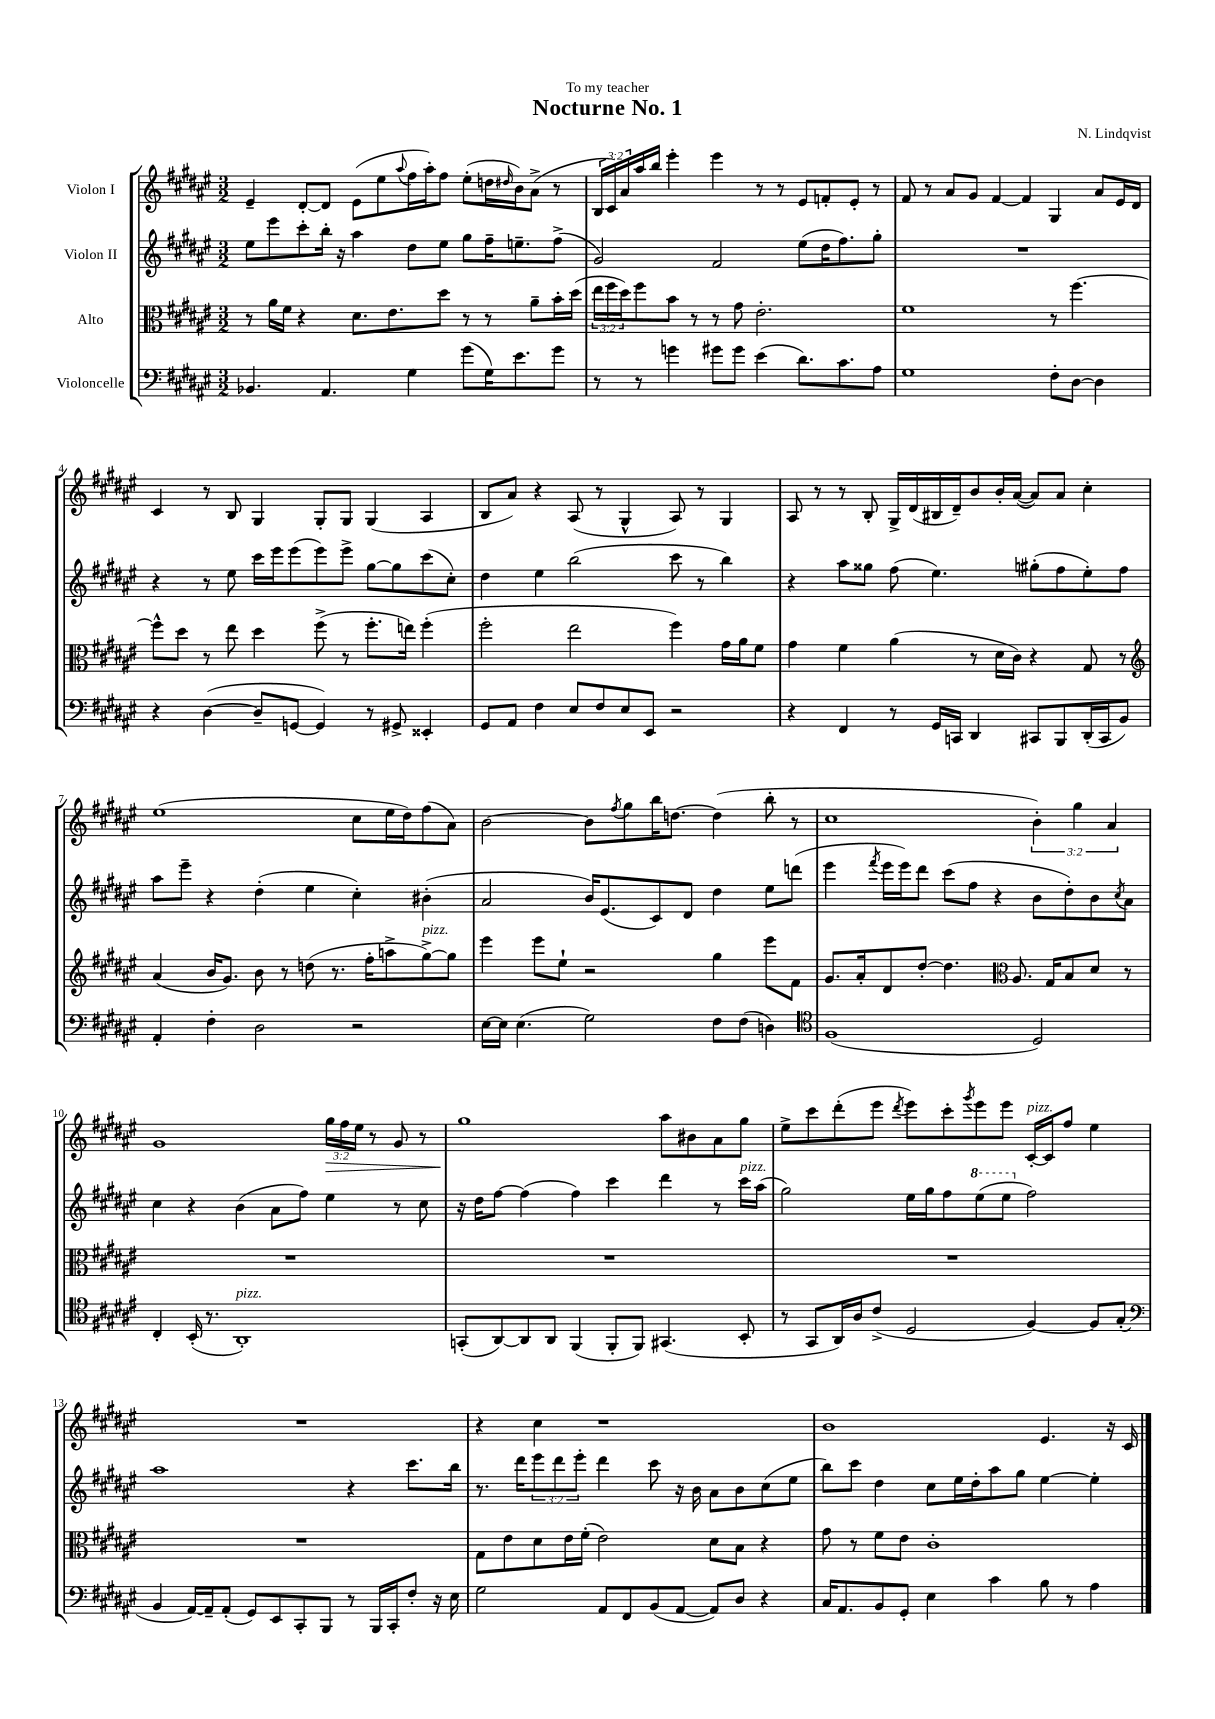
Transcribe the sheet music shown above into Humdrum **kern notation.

**kern	**kern	**kern	**kern
*staff4	*staff3	*staff2	*staff1
*clefF4	*clefC3	*clefG2	*clefG2
*k[f#c#g#d#a#e#]	*k[f#c#g#d#a#e#]	*k[f#c#g#d#a#e#]	*k[f#c#g#d#a#e#]
*M3/2	*M3/2	*M3/2	*M3/2
4.BB-	8r	8ee#	4e#~
.	16a#	8eee#	.
.	16f#	.	.
.	4r	8ccc#'	[8d#'
4.AA#	.	16bb'	8d#]
.	.	16r	.
.	8.d#	4aa#	(8e#
.	.	.	8ee#
.	8.e#	.	.
.	.	.	8qqaa#
4G#	.	8dd#	16ff#
.	.	.	16aa#')
.	8dd#	8ee#	8ff#
(8g#	8r	8gg#	(8ee#'
16G#)	8r	16ff#~	16dd
.	.	.	16qqdd#
8.e#	.	8.ee~	16b)
.	8a#~	.	(8a#^
8g#	16b'	(8ff#^	8r
.	(16dd#	.	.
=	=	=	=
8r	24ee#	2g#)	24B
.	24ff#	.	24c#)
.	24dd#)	.	24a#
8r	8ff#	.	16aa#
.	.	.	16bb
4g	8b	.	4eee#'
.	8r	.	.
8g#	8r	2f#	4eee#
8g#	8g#	.	.
(4e#	2.e#'	.	8r
.	.	.	8r
8.d#)	.	(8ee#	8e#
.	.	16dd#	8f'
8.c#	.	8.ff#)	.
.	.	.	8e#'
8A#	.	8gg#'	8r
=	=	=	=
1G#	1f#	1.r	8f#
.	.	.	8r
.	.	.	8a#
.	.	.	8g#
.	.	.	[4f#
.	.	.	4f#]
8F#'	8r	.	4G#
[8D#	[4.ff#	.	.
4D#]	.	.	8a#
.	.	.	16e#
.	.	.	16d#
=	=	=	=
4r	8ff#^^]	4r	4c#
.	8dd#	.	.
([4D#	8r	8r	8r
.	8ee#	8ee#	8B
8D#~]	4dd#	16ccc#	4G#
.	.	16eee#	.
[8GG	.	(8eee#	.
4GG])	(8ff#^	8eee#)	8G#'
.	8r	8eee#^	8G#
8r	8.ff#'	[8gg#	(4G#
8GG#^	.	8gg#]	.
.	16ee)	.	.
4EE##'	(4ff#'	(8ccc#	4A#
.	.	8cc#')	.
=	=	=	=
8GG#	2ff#'	4dd#	8B
8AA#	.	.	8a#)
4F#	.	4ee#	4r
8E#	2ee#	(2bb	(8A#
8F#	.	.	8r
8E#	.	.	4G#^^
8EE#	.	.	.
2r	4ff#)	8ccc#	8A#)
.	.	8r	8r
.	16g#	4bb)	4G#
.	16a#	.	.
.	8f#	.	.
=	=	=	=
4r	4g#	4r	8A#
.	.	.	8r
4FF#	4f#	8aa#	8r
.	.	8gg##	8B'
8r	(4a#	(8ff#	16G#^
.	.	.	(16d#
16GG#	.	4.ee#)	16B#
16CC	.	.	16d#~)
4DD#	8r	.	8b
.	16d#	.	16b'
.	16c#)	.	([16a#
8CC#	4r	(8gg#'	8a#])
8BBB	.	8ff#	8a#
(16DD#'	8G#	8ee#')	4cc#'
16CC#	.	.	.
8BB)	8r	8ff#	.
=	=	=	=
*	*clefG2	*	*
4AA#'	(4a#	8aa#	(1ee#
.	.	8eee#~	.
4F#'	16b	4r	.
.	8.g#)	.	.
2D#	8b	(4dd#'	.
.	8r	.	.
.	(8dd	4ee#	.
.	8.r	.	.
2r	.	4cc#')	8cc#
.	16ff#'	.	.
.	8aa^	.	16ee#
.	.	.	16dd#)
.	[8gg#^)	(4b#'	(8ff#
.	8gg#]	.	8a#)
=	=	=	=
[16E#	4eee#	2a#	[2b
16E#]	.	.	.
(4.E#	.	.	.
.	8eee#	.	.
.	8ee#`	.	.
2G#)	2r	16b)	8b]
.	.	(8.e#	.
.	.	.	8qff#
.	.	.	8gg#
.	.	8c#)	16bb
.	.	.	[8.dd
.	.	8d#	.
8F#	4gg#	4dd#	(4dd]
(8F#	.	.	.
4D)	8eee#	8ee#	8bb'
.	8f#	(8ddd	8r
=	=	=	=
*clefC4	*	*	*
(1F#	8.g#	4eee#	1cc#
.	16a#'	.	.
.	.	8qfff#	.
.	8d#	16eee#	.
.	.	16eee#)	.
.	[8dd#'	8ddd#	.
.	4.dd#]	(8ccc#	.
.	.	8ff#	.
.	.	4r	.
*	*clefC3	*	*
.	8.A#	.	.
2D#)	.	8b	6b')
.	16G#	.	.
.	8B	8dd#')	.
.	.	.	6gg#
.	8d#	8b	.
.	.	.	6a#
.	.	8qcc#	.
.	8r	8a#	.
=	=	=	=
4C#'	1.r	4cc#	1g#
(16BB'	.	4r	.
8.r	.	.	.
1AA#')	.	(4b	.
.	.	8a#	.
.	.	8ff#)	.
.	.	4ee#	24gg#
.	.	.	24ff#
.	.	.	24ee#
.	.	.	8r
.	.	8r	8g#
.	.	8cc#	8r
=	=	=	=
(8GG'	1.r	16r	1gg#
.	.	16dd#	.
[8AA#)	.	[8ff#	.
8AA#]	.	(4ff#]	.
8AA#	.	.	.
(4FF#	.	4ff#)	.
8FF#'	.	4ccc#	.
8FF#)	.	.	.
(4.GG#	.	4ddd#	8aa#
.	.	.	8b#
.	.	8r	8a#
8BB'	.	16ccc#	8gg#
.	.	(16aa#	.
=	=	=	=
8r	1.r	2gg#)	8ee#^
8GG#	.	.	8ccc#
16AA#)	.	.	(8ddd#'
16A#	.	.	.
(8c#^	.	.	8eee#
.	.	.	8qddd#
2D#	.	16ee#	8eee#)
.	.	16gg#	.
.	.	8ff#	8ccc#'
.	.	.	8qggg#
.	.	(8eee#	8eee#
.	.	8eee#	8eee#
[4F#)	.	2ff#)	[16c#'
.	.	.	16c#]
.	.	.	8ff#
8F#]	.	.	4ee#
(8G#'	.	.	.
=	=	=	=
*clefF4	*	*	*
4BB	1.r	1aa#	1.r
[16AA#)	.	.	.
16AA#~]	.	.	.
(8AA#'	.	.	.
8GG#)	.	.	.
8EE#	.	.	.
8CC#'	.	.	.
8BBB	.	.	.
8r	.	4r	.
16BBB	.	.	.
16CC#'	.	.	.
8F#'	.	8.ccc#	.
16r	.	.	.
16E#	.	16bb	.
=	=	=	=
2G#	8G#	8.r	4r
.	8e#	.	.
.	.	16ddd#	.
.	8d#	12eee#	4cc#
.	.	12ddd#	.
.	16e#	.	.
.	.	12eee#'	.
.	(16f#'	.	.
8AA#	2e#)	4ddd#	1r
8FF#	.	.	.
(8BB	.	8ccc#	.
[8AA#	.	16r	.
.	.	16b	.
8AA#])	8d#	8a#	.
8D#	8B	8b	.
4r	4r	(8cc#	.
.	.	8ee#	.
=	=	=	=
16C#	8g#	8bb)	1b
8.AA#	.	.	.
.	8r	8ccc#	.
8BB	8f#	4dd#	.
8GG#'	8e#	.	.
4E#	1c#'	8cc#	.
.	.	16ee#	.
.	.	16dd#'	.
4c#	.	8aa#	.
.	.	8gg#	.
8B	.	[4ee#	4.e#
8r	.	.	.
4A#	.	4ee#']	.
.	.	.	16r
.	.	.	16c#
==	==	==	==
*-	*-	*-	*-
